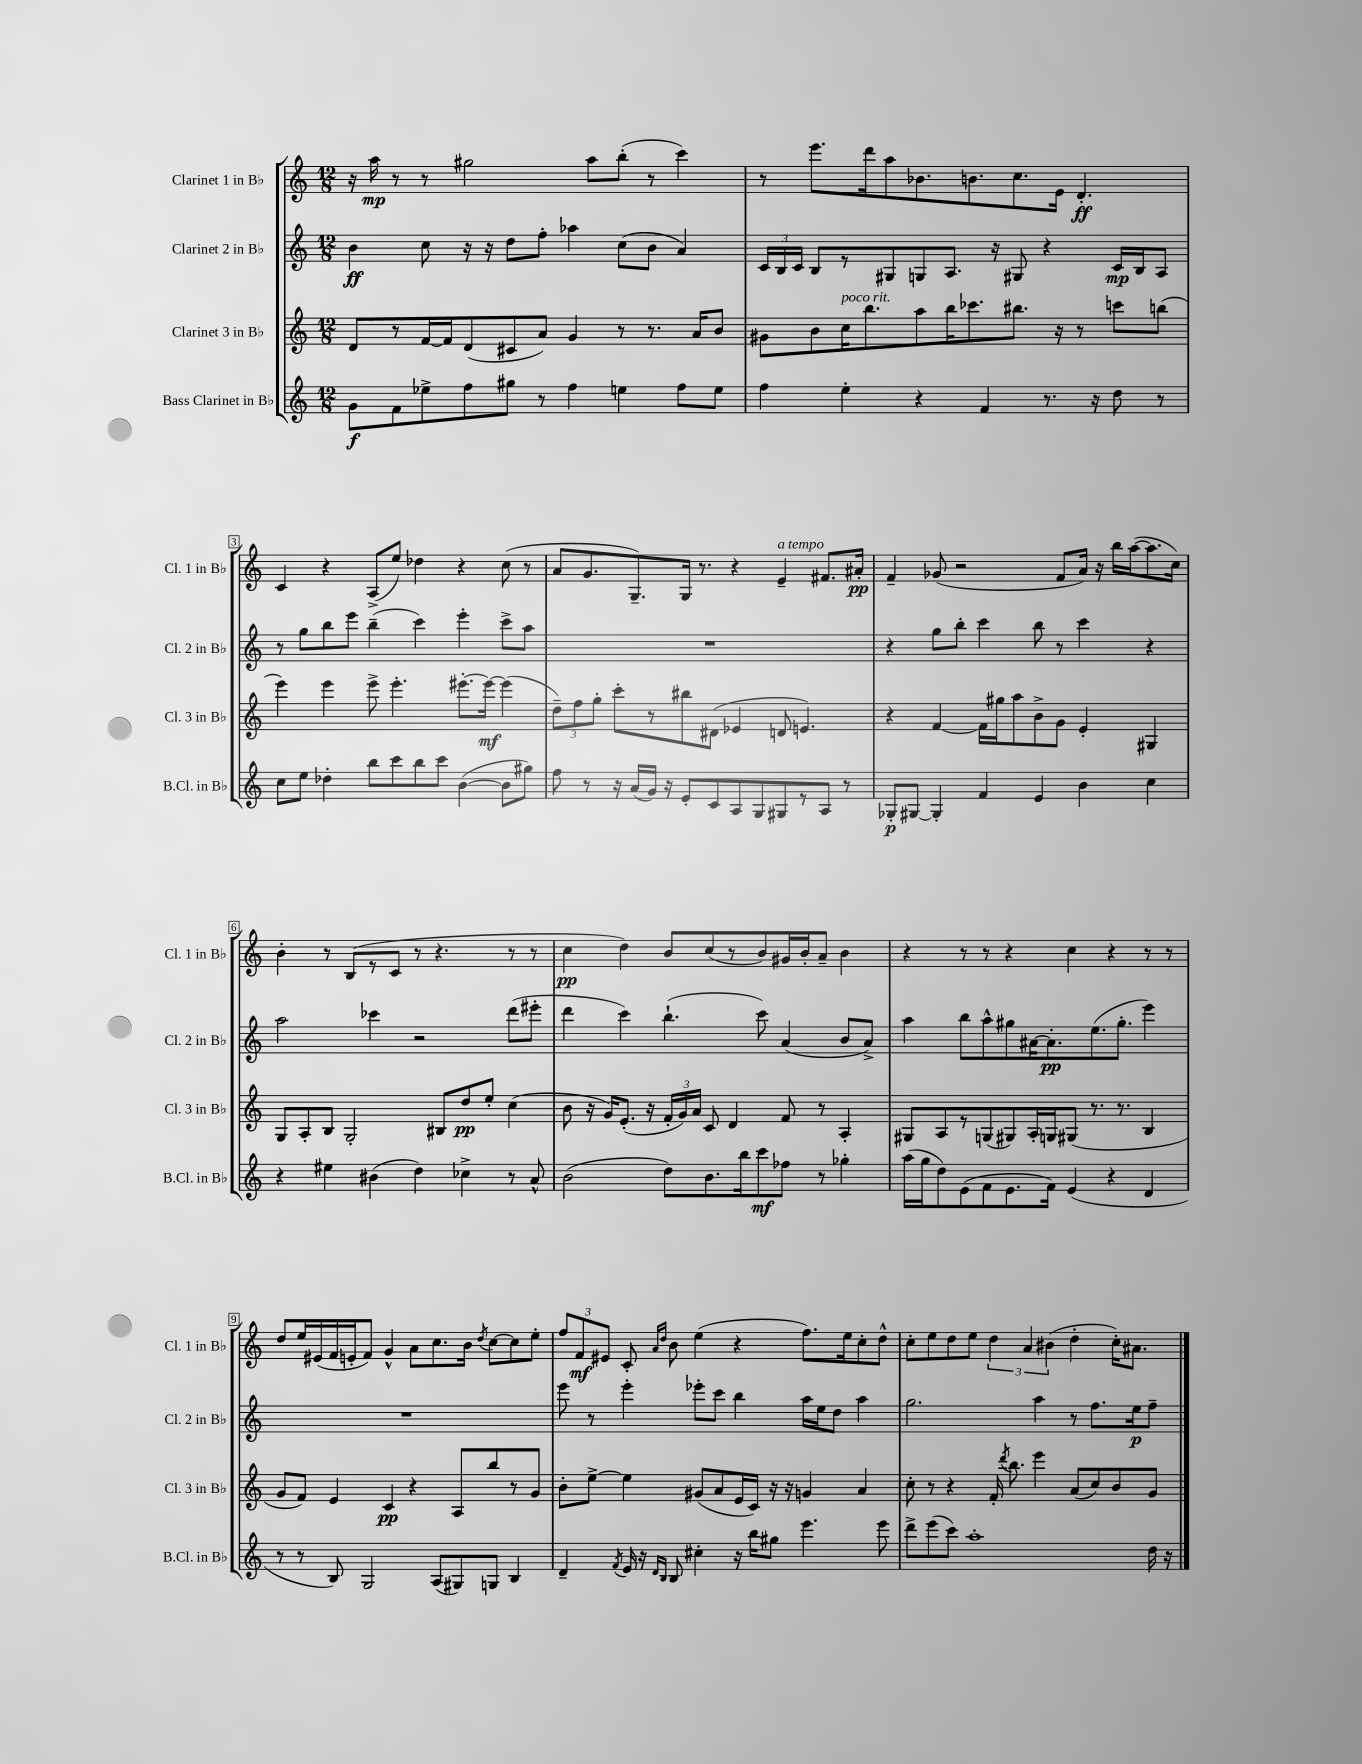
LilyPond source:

<<
\new StaffGroup <<
\new Staff = "s0" \with { instrumentName = "Clarinet 1 in Bb" shortInstrumentName = "Cl. 1 in Bb" } {
    \clef treble \key c \major \numericTimeSignature \time 12/8
    \autoBeamOff r16 a''16\mp r8 r8 gis''2 a''8[ b''8]-.( r8 c'''4) |
    r8 e'''8.[ d'''16 a''8 bes'8. b'8. c''8. e'16] d'4.-.\ff |
    c'4 r4 a8[->( e''8]) des''4 r4 c''8( r8 |
    a'8[ g'8. g8.--) g16] r8. r4 e'4--^\markup { \italic "a tempo" } fis'8.[ ais'16]-.\pp |
    f'4-- ges'8( r2 f'8[ a'16]) r16 b''16[ a''16~( a''8. c''16]) |
    b'4-. r8 b8[( r8 c'8] r8 r4. r8 r8 |
    c''4\pp d''4) b'8[ c''8( r8 b'8) gis'16 b'16-. a'8]-- b'4 |
    r4 r8 r8 r4 c''4 r4 r8 r8 |
    d''8[ e''16 eis'16( f'16 e'16-. f'8]) g'4-^ a'8[ c''8. b'16] \acciaccatura { d''8 } c''8[~ c''8 e''8]-. |
    \tuplet 3/2 { f''8[ f'8\mf eis'8] } c'8-. \grace { a'16[ d''16] } b'8 e''4( r4 f''8.[) e''16 c''8-. d''8]-^ |
    c''8[-. e''8 d''8 e''8] \tuplet 3/2 { d''4 a'4 bis'4( } d''4-. c''16[-.) ais'8.] \bar "|." |
}
\new Staff = "s1" \with { instrumentName = "Clarinet 2 in Bb" shortInstrumentName = "Cl. 2 in Bb" } {
    \clef treble \key c \major \numericTimeSignature \time 12/8
    \autoBeamOff b'4\ff c''8 r16 r16 d''8[ f''8]-. aes''4 c''8[( b'8] a'4) |
    \tuplet 3/2 { c'16[ b16 c'16] } b8[ r8 gis8 g8 a8.] r16 gis8 r4 c'16[\mp b16 a8] |
    r8 g''8[ b''8 e'''8] b''4--( c'''4) e'''4-. c'''8[-> a''8] |
    R1. |
    r4 g''8[ b''8]-. c'''4 b''8 r8 c'''4 r4 |
    a''2 ces'''4 r2 d'''8[( eis'''8]-. |
    d'''4 c'''4) b''4.-!( c'''8) a'4( b'8[ a'8]->) |
    a''4 b''8[ a''8-^ gis''8 ais'16~ ais'8.-.\pp e''8.( gis''8.]-. e'''4) |
    R1. |
    e'''8 r8 e'''4-. ees'''8[-. c'''8] b''4 a''16[ e''16 d''8] a''4 |
    g''2. a''4 r8 f''8.[ e''16\p f''8]-- \bar "|." |
}
\new Staff = "s2" \with { instrumentName = "Clarinet 3 in Bb" shortInstrumentName = "Cl. 3 in Bb" } {
    \clef treble \key c \major \numericTimeSignature \time 12/8
    \autoBeamOff d'8[ r8 f'16~ f'16 d'8( cis'8 a'8]) g'4 r8 r8. a'16[ b'8] |
    gis'8[ b'8 c''16^\markup { \italic "poco rit." } b''8. a''8 b''16 ces'''8. bis''8.] r16 r8 c'''8[ b''8]( |
    e'''4) e'''4 e'''8-> e'''4.-. eis'''8.[~-. eis'''16]~\mf eis'''4( |
    \tuplet 3/2 { d''8[--) f''8 g''8]-. } c'''8[-. r8 bis''8 dis'8]( ees'4 d'8 e'4.) |
    r4 f'4~ f'16[ gis''16 a''8 b'8-> g'8] e'4-. gis4 |
    g8[ a8-. b8] g2-. bis8[ d''8\pp e''8]-. c''4( |
    b'8 r16 g'16[) e'8.]-.( r16 \tuplet 3/2 { f'16[-. g'16) a'16] } c'8 d'4 f'8 r8 a4-. |
    gis8[ a8 r8 g8( gis8) a16-. g16 gis8]( r8. r8. b4 |
    g'8[ f'8]) e'4 c'4\pp r4 a8[ b''8 r8 g'8] |
    b'8[-. e''8]~-> e''4 gis'8[( a'8 e'16 c'16]) r16 r16 g'4 a'4 |
    c''8-. r8 r4 f'16-. \acciaccatura { d'''8 } b''8. e'''4 a'8[( c''8) b'8 g'8] \bar "|." |
}
\new Staff = "s3" \with { instrumentName = "Bass Clarinet in Bb" shortInstrumentName = "B.Cl. in Bb" } {
    \clef treble \key c \major \numericTimeSignature \time 12/8
    \autoBeamOff g'8[\f f'8 ees''8-> f''8 gis''8] r8 f''4 e''4 f''8[ e''8] |
    f''4 e''4-. r4 f'4 r8. r16 d''8 r8 |
    c''8[ e''8] des''4-. b''8[ c'''8 b''8 c'''8] b'4~( b'8[ gis''8]) |
    f''8 r8 r16 a'16[( g'16]) r16 e'8[-. c'8 a8 g8 gis8 r8 a8] r8 |
    ges8[-.\p gis8]~ gis4-. f'4 e'4 b'4 c''4 |
    r4 eis''4 bis'4( d''4) ces''4-> r8 a'8-^ |
    b'2( d''8[) b'8. b''16 c'''8\mf fes''8] r8 ges''4-. |
    a''16[( g''16 d''8) e'8( f'8 e'8. f'16]) e'4( r4 d'4 |
    r8 r8 b8) g2 a8[( gis8) g8] b4 |
    d'4-- \acciaccatura { f'8 } e'16 r16 \grace { d'16[ b16] } b8 cis''4-. r16 b''16[ gis''8] e'''4. e'''8 |
    d'''8[-> e'''8( c'''8]) a''1-. d''16 r16 \bar "|." |
}
>>
>>
\layout { \context { \Score \override BarNumber.stencil = #(make-stencil-boxer 0.1 0.3 ly:text-interface::print) } }
